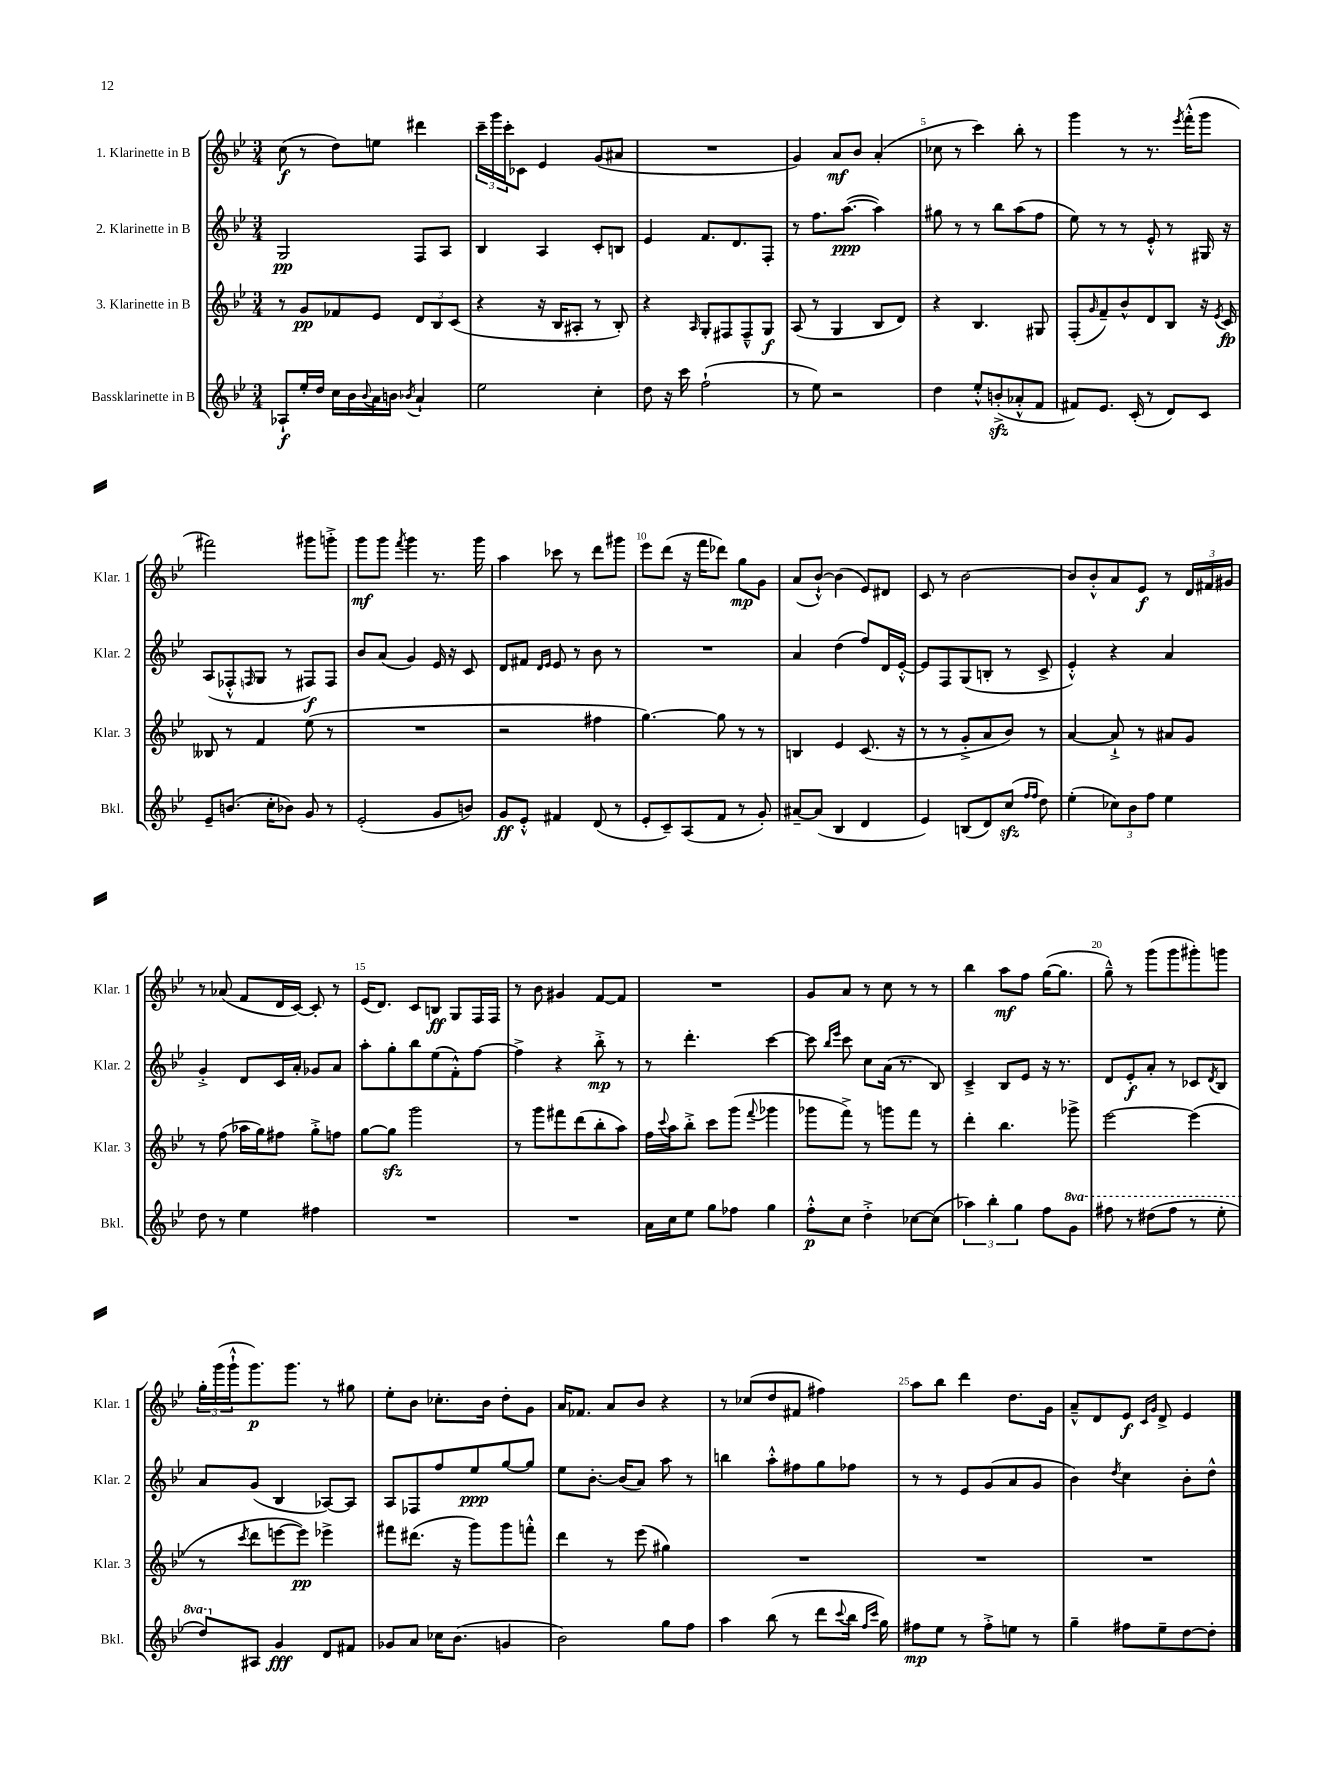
<<
\new StaffGroup <<
\new Staff = "s0" \with { instrumentName = "1. Klarinette in B" shortInstrumentName = "Klar. 1" } {
    \clef treble \key bes \major \numericTimeSignature \time 3/4
    c''8\f( r8 d''8) e''8 dis'''4 |
    \tuplet 3/2 { c'''16-- g'''16 c'''16-. } ces'8 ees'4 g'8( ais'8 |
    R2. |
    g'4) a'8\mf bes'8 a'4-.( |
    ces''8 r8 c'''4) bes''8-. r8 |
    g'''4 r8 r8. \acciaccatura { ees'''8 } f'''16-.-^( g'''8 |
    fis'''2) gis'''8 g'''8-.-> |
    g'''8\mf g'''8 \acciaccatura { f'''8 } g'''4 r8. g'''16 |
    a''4 ces'''8 r8 d'''8 gis'''8 |
    ees'''8 d'''8( r16 f'''16 des'''8) g''8\mp g'8 |
    a'8( bes'8~-!-^) bes'4( ees'8) dis'8 |
    c'8 r8 bes'2~ |
    bes'8 bes'8-.-^ a'8 ees'8\f r8 \tuplet 3/2 { d'16 fis'16 gis'16 } |
    r8 aes'8( f'8 d'16 c'16~) c'8-. r8 |
    ees'16( d'8.) c'8 b8\ff g8 f16 f16 |
    r8 bes'8 gis'4 f'8~ f'8 |
    R2. |
    g'8 a'8 r8 c''8 r8 r8 |
    bes''4 a''8\mf f''8 g''16~( g''8. |
    g''8---^) r8 g'''8( g'''8 gis'''8-.) g'''8 |
    \tuplet 3/2 { g''16-. g'''16( g'''16-!-^ } g'''8.\p) g'''8. r8 gis''8 |
    ees''8-. bes'8 ces''8.-. bes'16 d''8-. g'8 |
    a'16 fes'8. a'8 bes'8 r4 |
    r8 ces''8( d''8 fis'8 fis''4) |
    a''8 bes''8 d'''4 d''8. g'16 |
    a'8---^ d'8 ees'8\f \grace { c'16 g'16 } d'8-> ees'4 \bar "|." |
}
\new Staff = "s1" \with { instrumentName = "2. Klarinette in B" shortInstrumentName = "Klar. 2" } {
    \clef treble \key bes \major \numericTimeSignature \time 3/4
    g2\pp f8 a8 |
    bes4 a4 c'8-. b8 |
    ees'4 f'8. d'8. f8-. |
    r8 f''8. a''8.~\ppp( a''4) |
    gis''8 r8 r8 bes''8 a''8( f''8 |
    ees''8) r8 r8 ees'8-.-^ r8 gis16 r16 |
    a8( fes8-.-^ \grace { f16 } g8 r8 fis8\f) fis8 |
    bes'8 a'8( g'4) ees'16 r16 c'8 |
    d'8 fis'8 \grace { d'16 ees'16 } ees'8 r8 bes'8 r8 |
    R2. |
    a'4 d''4( f''8) d'16 ees'16~-.-^ |
    ees'8 f8 g8( b8-. r8 c'8-> |
    ees'4-.-^) r4 a'4 |
    g'4-.-> d'8 c'16 a'16-. ges'8 a'8 |
    a''8-. g''8-. bes''8 ees''8( f'8-.-^) f''8~ |
    f''4-> r4 bes''8-.->\mp r8 |
    r8 d'''4.-. c'''4~ |
    c'''8 \grace { bes''16 ees'''16 } c'''8 c''8 a'16( r8. bes8) |
    c'4---> bes8 ees'8 r16 r8. |
    d'8 ees'8-.\f a'8-. r8 ces'8 \acciaccatura { d'8 } bes8 |
    a'8 g'8( bes4 aes8~) aes8 |
    a8 fes8 f''8 ees''8\ppp g''8~ g''8 |
    ees''8 bes'8.~-. bes'16( a'8) a''8 r8 |
    b''4 a''8-.-^ fis''8 g''8 fes''8 |
    r8 r8 ees'8 g'8( a'8 g'8 |
    bes'4) \acciaccatura { d''8 } c''4 bes'8-. d''8-^ \bar "|." |
}
\new Staff = "s2" \with { instrumentName = "3. Klarinette in B" shortInstrumentName = "Klar. 3" } {
    \clef treble \key bes \major \numericTimeSignature \time 3/4
    r8 g'8\pp fes'8 ees'8 \tuplet 3/2 { d'8 bes8 c'8( } |
    r4 r16 bes16 ais8-. r8 bes8-.) |
    r4 \grace { a16 } g8-. fis8 fis8---^ g8\f |
    a8( r8 g4 bes8 d'8) |
    r4 bes4. gis8 |
    f8-.( \grace { g'16 } f'8--) bes'8-^ d'8 bes8 r16 \acciaccatura { ees'8 } c'16\fp |
    beses8 r8 f'4 ees''8( r8 |
    R2. |
    r2 fis''4 |
    g''4.~) g''8 r8 r8 |
    b4 ees'4 c'8.( r16 |
    r8 r8 g'8-.-> a'8 bes'8) r8 |
    a'4~ a'8-!-> r8 ais'8 g'8 |
    r8 f''8( aes''16 g''16) fis''8 g''8-.-> f''8 |
    g''8~ g''8\sfz g'''2 |
    r8 g'''8 fis'''8 d'''8( bes''8-. a''8) |
    f''16 \appoggiatura { c'''8 } a''16 bes''8-.-> c'''8 g'''8( \appoggiatura { f'''8 } ges'''4 |
    ges'''8 f'''8->) r8 g'''8 f'''8 r8 |
    d'''4-. bes''4. ges'''8-> |
    ees'''2~ ees'''4( |
    r8 \acciaccatura { c'''8 } d'''8 e'''8~ e'''8\pp) ees'''4-> |
    fis'''8 dis'''8.( r16 g'''8) g'''8 f'''8-.-^ |
    d'''4 r8 ees'''8( gis''4) |
    R2. |
    R2. |
    R2. \bar "|." |
}
\new Staff = "s3" \with { instrumentName = "Bassklarinette in B" shortInstrumentName = "Bkl." } {
    \clef treble \key bes \major \numericTimeSignature \time 3/4 \set Staff.ottavationMarkups = #ottavation-simple-ordinals
    aes8-!\f ees''16-. d''16 c''16 bes'16 \appoggiatura { bes'8 } a'16 b'16 \acciaccatura { bes'8 } a'4-! |
    ees''2 c''4-. |
    d''8 r16 c'''16 f''2-!( |
    r8 ees''8) r2 |
    d''4 ees''8-.-^ b'8-.->\sfz( aes'8-.-^ f'8 |
    fis'8) ees'8. c'16-.( r8 d'8) c'8 |
    ees'8-- b'8.( c''16-. bes'8) g'8 r8 |
    ees'2-.( g'8 b'8) |
    g'8\ff ees'8-.-^ fis'4 d'8( r8 |
    ees'8-. c'8--) a8( f'8 r8 g'8-.) |
    ais'8~-- ais'8( bes4 d'4 |
    ees'4) b8( d'8) c''8\sfz( \grace { f''16 f''16 } d''8) |
    ees''4-.( \tuplet 3/2 { ces''8) bes'8 f''8 } ees''4 |
    d''8 r8 ees''4 fis''4 |
    R2. |
    R2. |
    a'16 c''16 ees''8 g''8 fes''8 g''4 |
    f''8-.-^\p c''8 d''4-.-> ces''8~ ces''8( |
    \tuplet 3/2 { aes''4) bes''4-. g''4 } f''8 \ottava #1 g''8 |
    fis'''8 r8 dis'''8( fis'''8 r8 ees'''8-. |
    d'''8) \ottava #0 ais8 g'4\fff d'8 fis'8 |
    ges'8 a'8 ces''16 bes'8.( g'4 |
    bes'2) g''8 f''8 |
    a''4 bes''8( r8 d'''8 \appoggiatura { c'''8 } bes''16 \grace { f''16 c'''16 } g''16) |
    fis''8\mp ees''8 r8 fis''8-.-> e''8 r8 |
    g''4-- fis''8 ees''8-- d''8~ d''8-. \bar "|." |
}
>>
>>
\layout { \context { \Score \override BarNumber.break-visibility = ##(#f #t #t) barNumberVisibility = #(every-nth-bar-number-visible 5) } }
